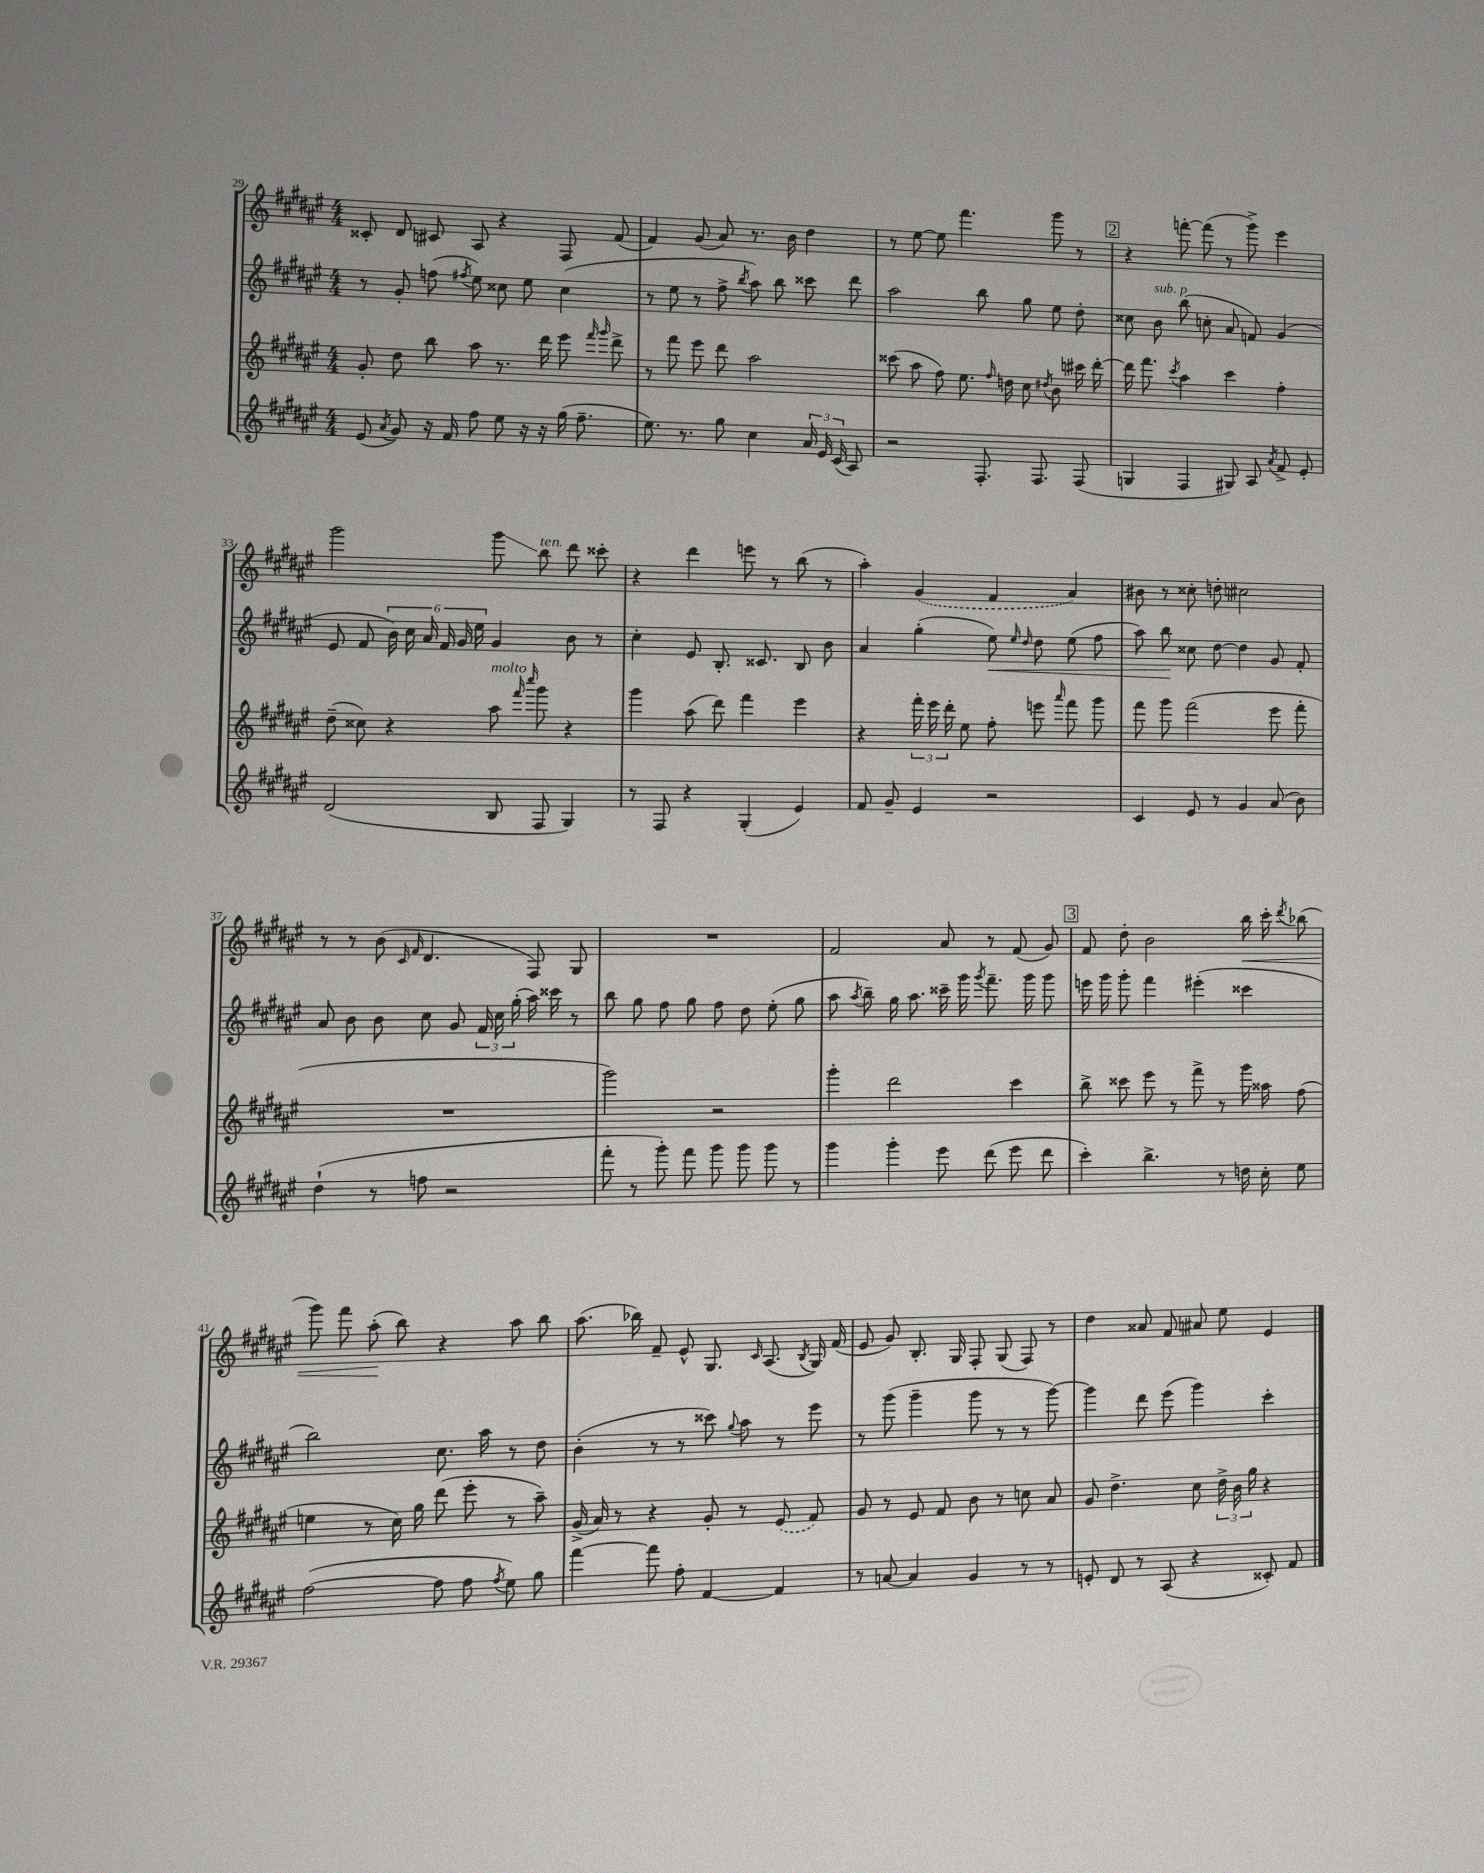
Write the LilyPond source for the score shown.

<<
\new StaffGroup <<
\new Staff = "s0" {
    \clef treble \key fis \major \numericTimeSignature \time 4/4
    \autoBeamOff cisis'8-. dis'8 cis'8 ais8 r4 fis8 fis'8( |
    fis'4) gis'8( ais'8) r8. b'16 dis''4 |
    r8 eis''8~ eis''8 fis'''4. gis'''8 r8 |
    \mark \markup { \box "2" } r4 f'''8~-. f'''8( r8 gis'''8->) eis'''4 |
    gis'''2 gis'''8\glissando b''8^\markup { \italic "ten." } dis'''8 cisis'''8-. |
    r4 dis'''4 e'''8 r8 b''8( r8 |
    ais''4-.) \once \slurDashed gis'4( fis'4 ais'4) |
    bis'8 r8 cisis''8-. d''8-. cis''2 |
    r8 r8 b'8( \grace { cis'16 fis'16 } dis'4. fis8) gis8 |
    R1 |
    fis'2 ais'8 r8 fis'8( gis'8) |
    \mark \markup { \box "3" } fis'8 dis''8-. b'2 b''16\< cis'''16-. \acciaccatura { dis'''8 } bes''8( |
    gis'''8) fis'''8 ais''8-.\!( b''8) r4 ais''8 b''8 |
    ais''8.( bes''16) fis'8-- eis'8-^ gis8. \grace { cis'16 } ais8.( \acciaccatura { b8 } gis16) fis'16( |
    eis'8 gis'8) b8.-. gis16 fis8-. gis8( fis8) r8 |
    dis''4 aisis'8 fis'8 ais'8 eis''8 eis'4 \bar "|." |
}
\new Staff = "s1" {
    \clef treble \key fis \major \numericTimeSignature \time 4/4
    \autoBeamOff r8 gis'8-. f''8( \acciaccatura { fis''8 } eis''8) cisis''8 eis''8 cisis''4( |
    r8 eis''8 r8 fis''8-> \acciaccatura { b''8 } ais''8) b''8 cisis'''8 dis'''8 |
    ais''2 b''8 gis''8 eis''8 dis''8-. |
    \mark \markup { \box "2" } cisis''8 b'8^\markup { \italic "sub. p" } b''8( c''8-. ais'8 f'8) gis'4( |
    eis'8 fis'8 \tuplet 6/4 { b'16) cis''16 ais'16 fis'16 gis'16 eis''16 } gis'4 b'8 r8 |
    cis''4-. eis'8 b8.-. cisis'8. b8 b'8 |
    ais'4 gis''4-.( eis''8\<) \grace { eis''16 dis''16 } dis''8 eis''8( fis''8 |
    ais''8) b''8\! cisis''8 dis''8~ dis''4 gis'8 fis'8-. |
    ais'8 b'8 b'8 cis''8 gis'8 \tuplet 3/2 { fis'16 cis''16 gis''16-.( } ais''16) cisis'''16 r8 |
    b''8 gis''8 fis''8 gis''8 fis''8 dis''8 eis''8-.( gis''8 |
    ais''8 \acciaccatura { ais''8 } b''8--) gis''16 ais''8. cisis'''16-- gis'''16 \acciaccatura { gis'''8 } fis'''8.-- gis'''16 gis'''8 |
    \mark \markup { \box "3" } e'''16 gis'''16 gis'''8-. fis'''4 eis'''4-.( cisis'''4 |
    b''2) cis''8. ais''16 r8 dis''8 |
    b'4-.( r8 r8 cisis'''8) \appoggiatura { gis''8 } ais''8 r8 eis'''8 |
    r8 gis'''8( gis'''4-- gis'''8 r8 r8 gis'''8~) |
    gis'''4 dis'''8 eis'''8( gis'''4) cis'''4-. \bar "|." |
}
\new Staff = "s2" {
    \clef treble \key fis \major \numericTimeSignature \time 4/4
    \autoBeamOff gis'8-. dis''8 b''8 ais''8 r8. dis'''16 eis'''8 \grace { fis'''16 gis'''16 } dis'''8-> |
    r8 fis'''8 eis'''8 dis'''8 ais''2 |
    cisis'''8( ais''8 fis''8) eis''8. \grace { fis''16 } d''16 cis''8 \acciaccatura { dis''8 } b'8 cis'''16 dis'''16~-. |
    \mark \markup { \box "2" } dis'''16 fis'''8. \acciaccatura { cis'''8 } ais''4 cis'''4 fis''4-. |
    dis''8--( cisis''8) r4 ais''8^\markup { \italic "molto" } \grace { fis'''16 cis''''16 } gis'''8 r4 |
    gis'''4 ais''8( dis'''8) fis'''4 eis'''4 |
    r4 \tuplet 3/2 { fis'''16-. eis'''16 dis'''16-. } eis''8 fis''8-. e'''8 \grace { ais'''16 } fis'''8 gis'''8 |
    fis'''8 gis'''8 fis'''2( eis'''8 fis'''8-. |
    R1 |
    gis'''2) r2 |
    gis'''4-. dis'''2 cis'''4 |
    \mark \markup { \box "3" } b''8-> cisis'''8 eis'''8 r8 fis'''8-> r8 gis'''16 aisis''16 fis''8( |
    e''4 r8 cis''16) gis''16 dis'''8( eis'''8-. r8 ais''8--) |
    gis'16->( ais'16) r8 r4 gis'8-. r8 \once \slurDashed eis'8( fis'8) |
    gis'8 r8 eis'8 fis'8 b'8 r8 c''8 ais'8 |
    gis'8 dis''4.-> cis''8 \tuplet 3/2 { dis''16-> b'16 gis''16 } r4 \bar "|." |
}
\new Staff = "s3" {
    \clef treble \key fis \major \numericTimeSignature \time 4/4
    \autoBeamOff eis'8( \acciaccatura { ais'8 } gis'8) r16 fis'16 fis''8 eis''8 r16 r16 gis''16( fis''8.-- |
    eis''8.) r8. gis''8 cis''4 \tuplet 3/2 { ais'16 eis'16 cis'16( } ais8) |
    r2 fis8.-. fis8. fis8( |
    \mark \markup { \box "2" } g4 fis4 gis8) ais8 \acciaccatura { ais'8 } fis'8-> eis'8-. |
    dis'2( b8 fis8 gis4) |
    r8 fis8 r4 gis4-.( eis'4) |
    fis'8 gis'8-- eis'4 r2 |
    cis'4 eis'8 r8 gis'4 ais'8( b'8) |
    dis''4-!( r8 f''8 r2 |
    fis'''8-. r8 gis'''8-.) fis'''8 gis'''8 gis'''8 gis'''8 r8 |
    gis'''4 gis'''4-. eis'''8 dis'''8( eis'''8 dis'''8 |
    \mark \markup { \box "3" } cis'''4-.) b''4.-> r8 d''16 cis''16-. eis''8 |
    fis''2~( fis''8 fis''8 \acciaccatura { fis''8 } eis''8) gis''8 |
    fis'''4~ fis'''8 fis''8-. fis'4~ fis'4 |
    r8 a'8~ a'4 gis'4 r8 r8 |
    e'8-. dis'8 r8 ais8( r4 cisis'8-.) fis'8 \bar "|." |
}
>>
>>
\layout { \context { \Score currentBarNumber = #29 } }
